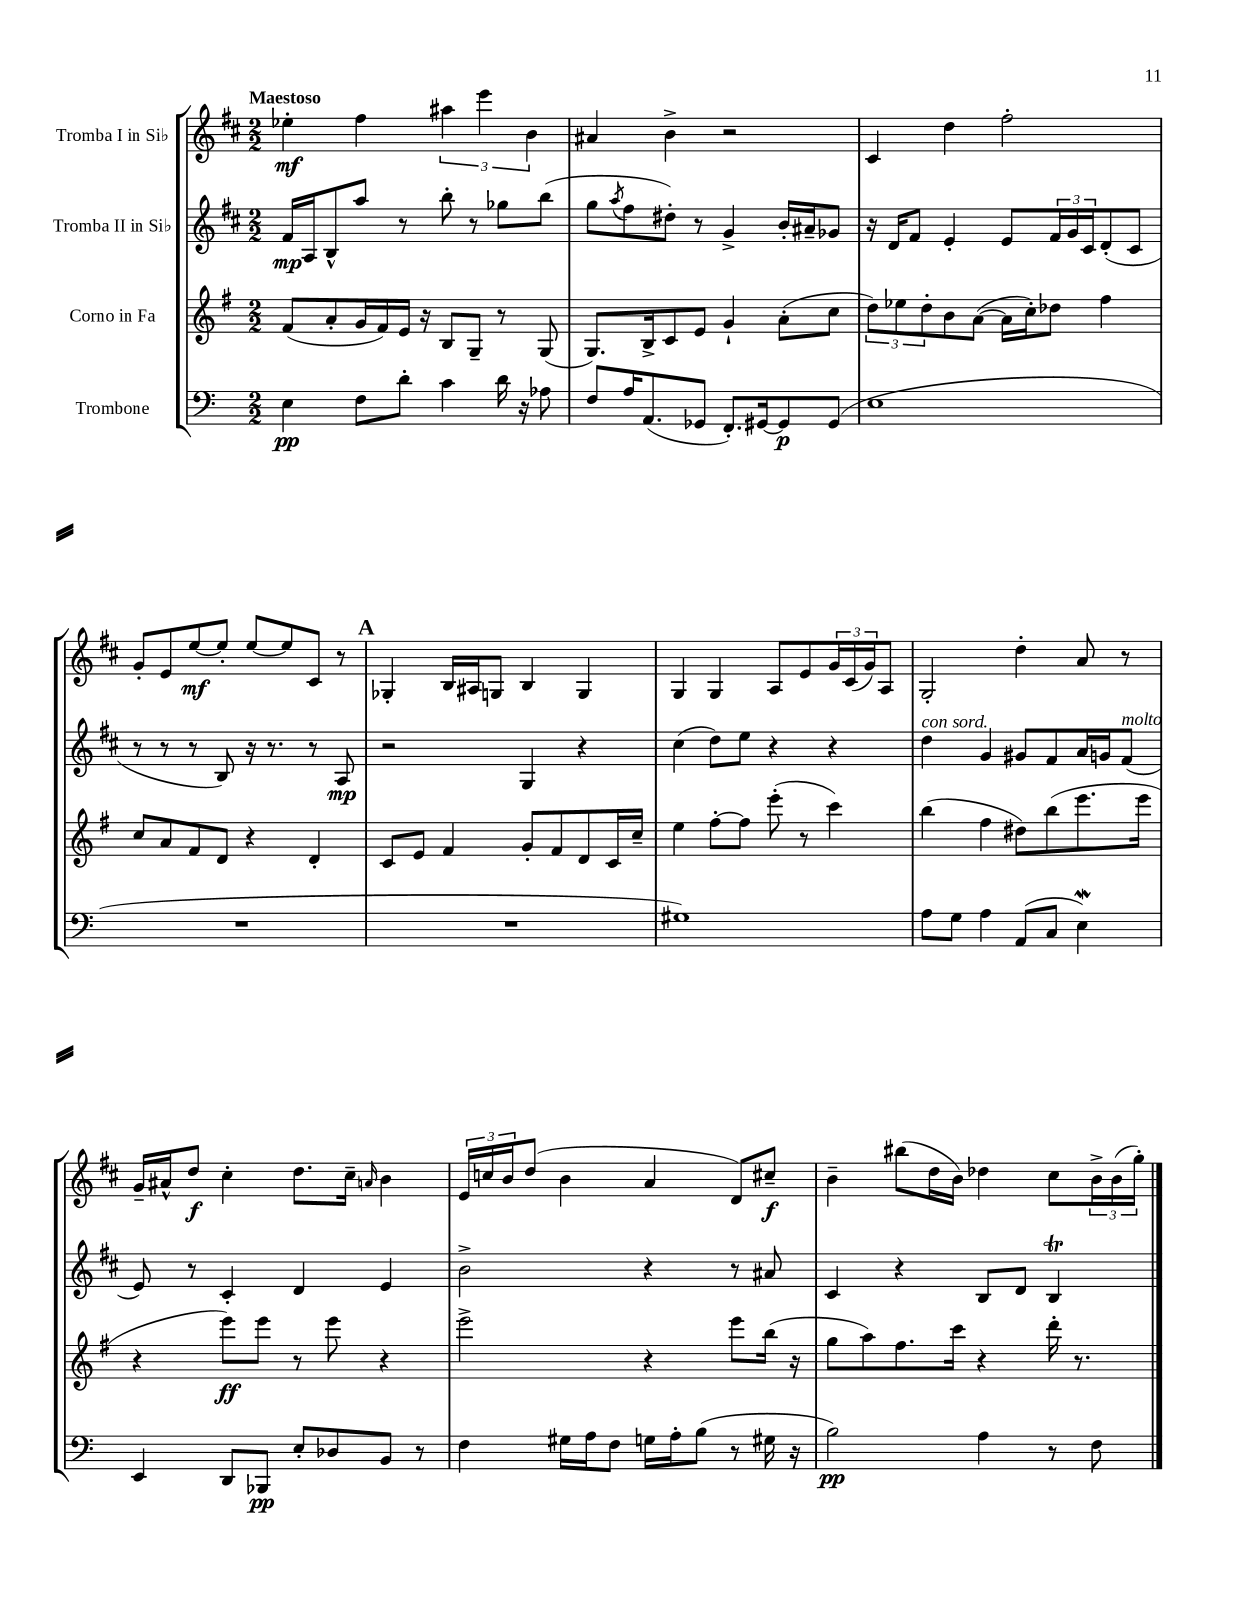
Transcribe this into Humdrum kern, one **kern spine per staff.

**kern	**dynam	**kern	**dynam	**kern	**dynam	**kern	**dynam
*part4	*part4	*part3	*part3	*part2	*part2	*part1	*part1
*staff4	*staff4	*staff3	*staff3	*staff2	*staff2	*staff1	*staff1
*I"Trombone	*	*I"Corno in Fa	*	*I"Tromba II in Si♭	*	*I"Tromba I in Si♭	*
*clefF4	*	*clefG2	*	*clefG2	*	*clefG2	*
*k[]	*	*k[f#]	*	*k[f#c#]	*	*k[f#c#]	*
*M2/2	*	*M2/2	*	*M2/2	*	*M2/2	*
=1	=1	=1	=1	=1	=1	=1	=1
!	!	!	!	!	!	!LO:TX:a:B:t=Maestoso	!
4E\	pp	(8f#/L	.	16f#/LL	mp	4ee-X'\	mf
.	.	.	.	16A/J	.	.	.
.	.	8a'/	.	8B^^/	.	.	.
8F\L	.	16g/L	.	8aa/J	.	4ff#\	.
.	.	16f#/)	.	.	.	.	.
8d'\J	.	16e/JJ	.	8r	.	.	.
.	.	16r	.	.	.	.	.
4c\	.	8B/L	.	8bb'\	.	6aa#X\	.
.	.	8G~/J	.	8r	.	.	.
.	.	.	.	.	.	6eee\	.
16d\	.	8r	.	8gg-X\L	.	.	.
16r	.	.	.	.	.	.	.
.	.	.	.	.	.	6b\	.
8A-X\	.	(8G/	.	(8bb\J	.	.	.
=2	=2	=2	=2	=2	=2	=2	=2
8F/L	.	8.G/L)	.	8gg\L	.	4a#X/	.
.	.	.	.	8qaa/	.	.	.
16A/K	.	.	.	8ff#\	.	.	.
(8.AA/	.	16B^/k	.	.	.	.	.
.	.	8c/	.	8dd#X'\J)	.	4b^\	.
8GG-X/J	.	8e/J	.	8r	.	.	.
8.FF'/L)	.	4g`/	.	4g^/	.	2r	.
[16GG#X/k	.	.	.	.	.	.	.
8GG#/]	p	(8a'\L	.	16b'/LL	.	.	.
.	.	.	.	16a#X~/J	.	.	.
(8GG#/J	.	8cc\J	.	8g-X/J	.	.	.
=3	=3	=3	=3	=3	=3	=3	=3
1E	.	12dd\L)	.	16r	.	4c#/	.
.	.	.	.	16d/KL	.	.	.
.	.	12ee-X\	.	.	.	.	.
.	.	.	.	8f#/J	.	.	.
.	.	12dd'\	.	.	.	.	.
.	.	8b\	.	4e'/	.	4dd\	.
.	.	([8a\J	.	.	.	.	.
.	.	16a\LL]	.	8e/L	.	2ff#'\	.
.	.	16cc'\J)	.	.	.	.	.
.	.	8dd-X\J	.	24f#/L	.	.	.
.	.	.	.	24g/	.	.	.
.	.	.	.	24c#/J	.	.	.
.	.	4ff#\	.	(8d'/	.	.	.
.	.	.	.	8c#/J	.	.	.
!!LO:LB:g=z
=4	=4	=4	=4	=4	=4	=4	=4
1r	.	8cc/L	.	8r	.	8g'/L	.
.	.	8a/	.	8r	.	8e/	.
.	.	8f#/	.	8r	.	[8ee/	mf
.	.	8d/J	.	8B/)	.	8ee'/J]	.
.	.	4r	.	16r	.	[8ee/L	.
.	.	.	.	8.r	.	.	.
.	.	.	.	.	.	8ee/]	.
.	.	4d'/	.	8r	.	8c#/J	.
.	.	.	.	8A/	mp	8r	.
!!LO:REH:place=s1:t=A
=5	=5	=5	=5	=5	=5	=5	=5
1r	.	8c/L	.	2r	.	4G-X'/	.
.	.	8e/J	.	.	.	.	.
.	.	4f#/	.	.	.	16B/LL	.
.	.	.	.	.	.	16A#X/J	.
.	.	.	.	.	.	8Gn/J	.
.	.	8g'/L	.	4G/	.	4B/	.
.	.	8f#/	.	.	.	.	.
.	.	8d/	.	4r	.	4G/	.
.	.	16c/L	.	.	.	.	.
.	.	16cc~/JJ	.	.	.	.	.
=6	=6	=6	=6	=6	=6	=6	=6
1G#X)	.	4ee\	.	(4cc#\	.	4G/	.
.	.	[8ff#'\L	.	8dd\L)	.	4G/	.
.	.	8ff#\J]	.	8ee\J	.	.	.
.	.	(8eee'\	.	4r	.	8A/L	.
.	.	8r	.	.	.	8e/	.
.	.	4ccc\)	.	4r	.	24g/L	.
.	.	.	.	.	.	(24c#/	.
.	.	.	.	.	.	24g/J)	.
.	.	.	.	.	.	8A/J	.
=7	=7	=7	=7	=7	=7	=7	=7
!	!	!	!	!LO:TX:a:i:t=con sord.	!	!	!
8A\L	.	(4bb\	.	4dd\	.	2G'/	.
8G\J	.	.	.	.	.	.	.
4A\	.	4ff#\	.	4g/	.	.	.
(8AA/L	.	8dd#X\L)	.	8g#X/L	.	4dd'\	.
8C/J	.	(8bb\	.	8f#/	.	.	.
4EW\)	.	8.eee\	.	16a/L	.	8a/	.
.	.	.	.	16gn/J	.	.	.
!	!	!	!	!LO:TX:a:i:t=molto	!	!	!
.	.	.	.	(8f#/J	.	8r	.
.	.	16eee\Jk	.	.	.	.	.
!!LO:LB:g=z
=8	=8	=8	=8	=8	=8	=8	=8
4EE/	.	4r	.	8e/)	.	16g~/LL	.
.	.	.	.	.	.	16a#X^^/J	.
.	.	.	.	8r	.	8dd/J	f
8DD/L	.	8eee\L)	ff	4c#'/	.	4cc#'\	.
8BBB-X/J	pp	8eee\J	.	.	.	.	.
8E'/L	.	8r	.	4d/	.	8.dd\L	.
8D-X/	.	8eee\	.	.	.	.	.
.	.	.	.	.	.	16cc#~\Jk	.
.	.	.	.	.	.	16qqan/	.
8BB/J	.	4r	.	4e/	.	4b\	.
8r	.	.	.	.	.	.	.
=9	=9	=9	=9	=9	=9	=9	=9
4F\	.	2eee^\	.	2b^\	.	24e/LL	.
.	.	.	.	.	.	24ccn/	.
.	.	.	.	.	.	24b/J	.
.	.	.	.	.	.	(8dd/J	.
16G#X\LL	.	.	.	.	.	4b\	.
16A\J	.	.	.	.	.	.	.
8F\J	.	.	.	.	.	.	.
16Gn\LL	.	4r	.	4r	.	4a/	.
16A'\J	.	.	.	.	.	.	.
(8B\J	.	.	.	.	.	.	.
8r	.	8eee\L	.	8r	.	8d/L)	.
16G#X\	.	(16bb\Jk	.	8a#X/	.	8cc#X~/J	f
16r	.	16r	.	.	.	.	.
=10	=10	=10	=10	=10	=10	=10	=10
2B\)	pp	8gg\L	.	4c#/	.	4b~\	.
.	.	8aa\)	.	.	.	.	.
.	.	8.ff#\	.	4r	.	(8bb#X\L	.
.	.	.	.	.	.	16dd\L	.
.	.	16ccc\Jk	.	.	.	16b\JJ)	.
4A\	.	4r	.	8B/L	.	4dd-X\	.
.	.	.	.	8d/J	.	.	.
8r	.	16ddd'\	.	4BT/	.	8cc#\L	.
.	.	8.r	.	.	.	.	.
8F\	.	.	.	.	.	24b^\L	.
.	.	.	.	.	.	(24b\	.
.	.	.	.	.	.	24gg'\JJ)	.
==	==	==	==	==	==	==	==
*-	*-	*-	*-	*-	*-	*-	*-
